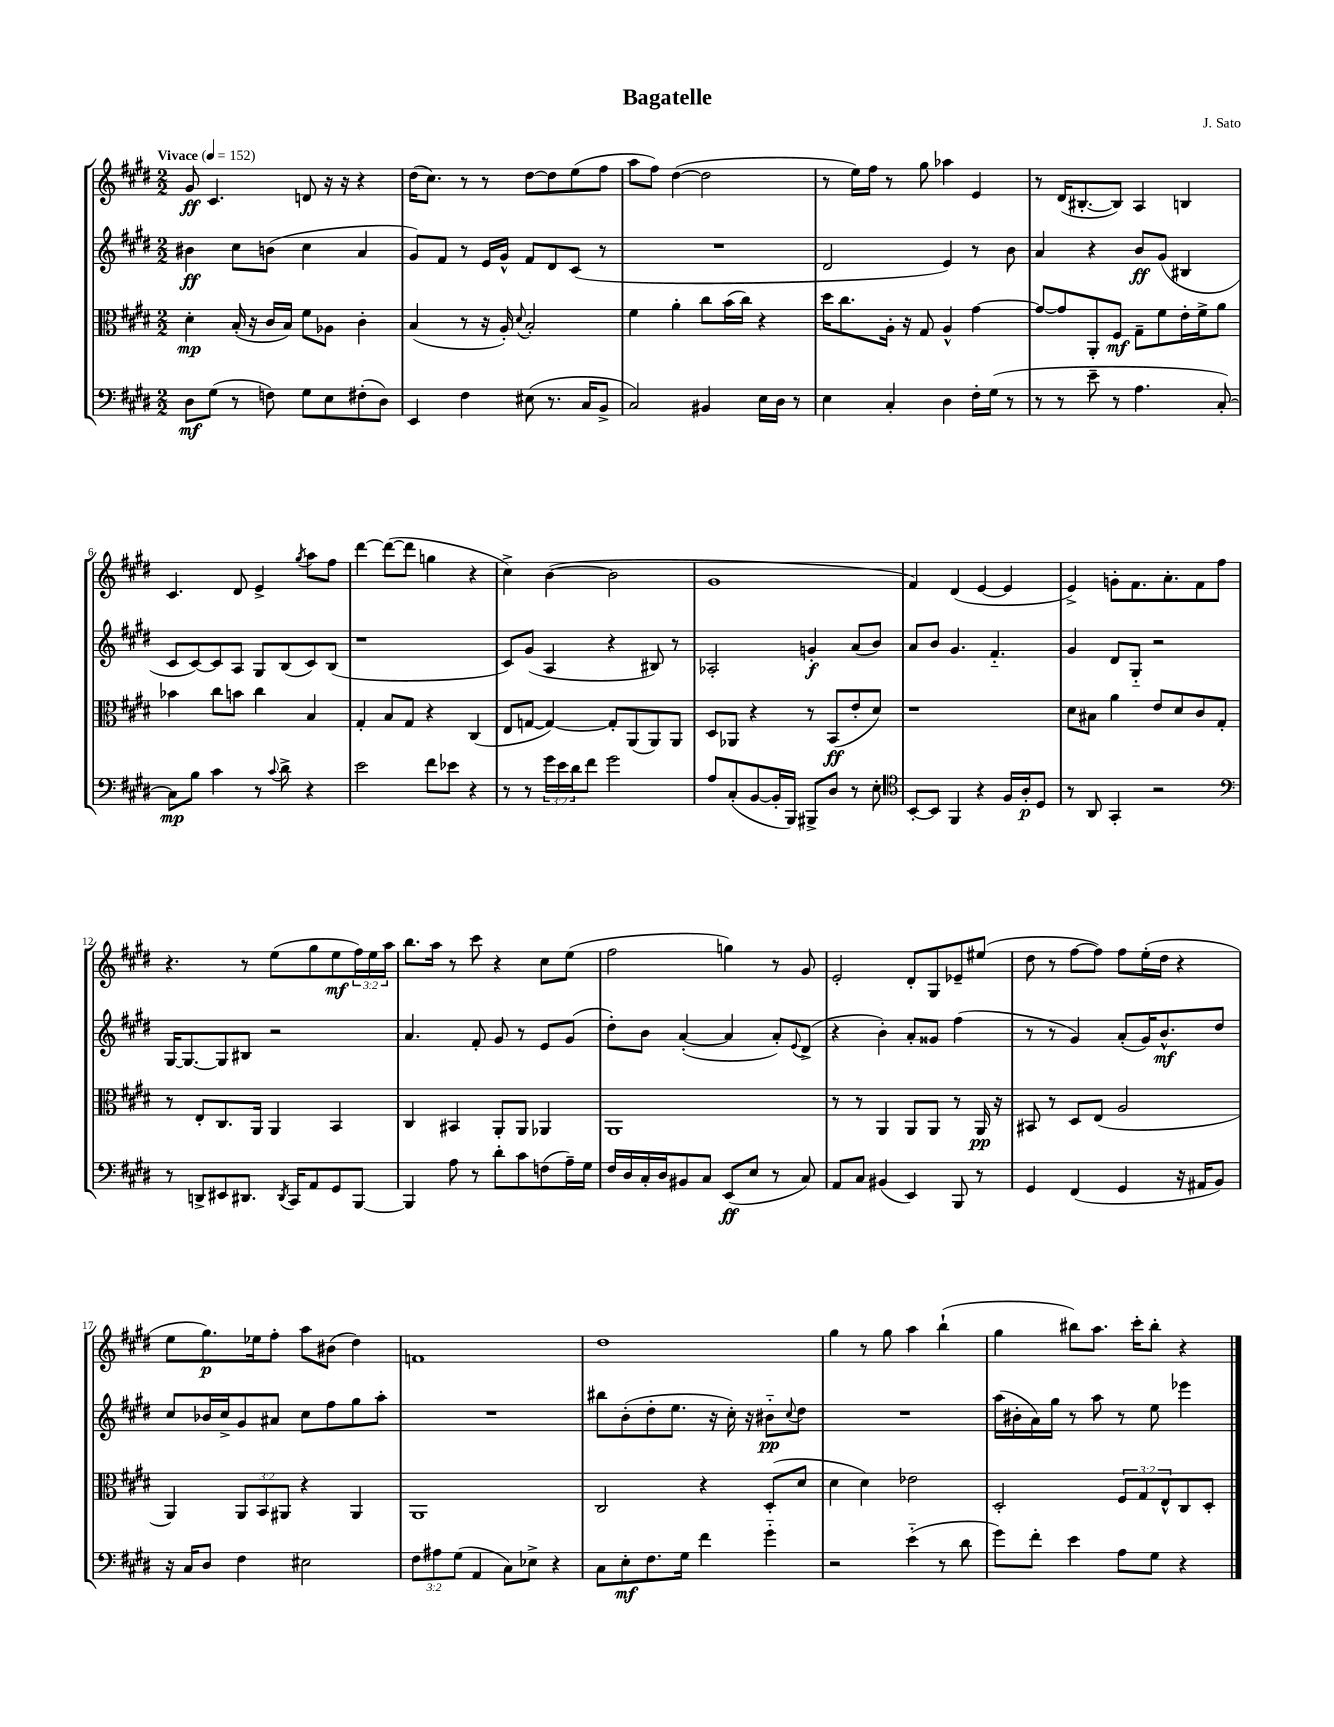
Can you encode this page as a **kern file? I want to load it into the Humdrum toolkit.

**kern	**kern	**kern	**kern
*staff4	*staff3	*staff2	*staff1
*clefF4	*clefC3	*clefG2	*clefG2
*k[f#c#g#d#]	*k[f#c#g#d#]	*k[f#c#g#d#]	*k[f#c#g#d#]
*M2/2	*M2/2	*M2/2	*M2/2
*MM152	*MM152	*MM152	*MM152
8D#	4d#'	4b#	8g#
(8G#	.	.	4.c#
8r	(16B'	8cc#	.
.	16r	.	.
8F)	16c#	(8b	.
.	16B)	.	.
8G#	8f#	4cc#	8d
8E	8A-	.	16r
.	.	.	16r
(8F#'	4c#'	4a	4r
8D#)	.	.	.
=	=	=	=
4EE	(4B	8g#)	(16dd#
.	.	.	8.cc#)
.	.	8f#	.
4F#	8r	8r	8r
.	16r	16e	8r
.	16A')	16g#^^	.
.	8qqd#	.	.
(8E#	2B'	8f#	[8dd#
8.r	.	8d#	8dd#]
.	.	(8c#	(8ee
16C#	.	.	.
8BB^	.	8r	8ff#
=	=	=	=
2C#)	4f#	1r	8aa
.	.	.	8ff#)
.	4a'	.	([4dd#
4BB#	8cc#	.	2dd#]
.	(16b	.	.
.	16cc#)	.	.
16E	4r	.	.
16D#	.	.	.
8r	.	.	.
=	=	=	=
4E	16dd#	2d#	8r
.	8.cc#	.	.
.	.	.	16ee)
.	.	.	16ff#
4C#'	16A'	.	8r
.	16r	.	.
.	8G#	.	8gg#
4D#	4A^^	4e)	4aa-
16F#'	[4g#	8r	4e
(16G#	.	.	.
8r	.	8b	.
=	=	=	=
8r	8g#_	4a	8r
8r	8g#]	.	(16d#
.	.	.	[8.B#'
8e~	8AA'	4r	.
8r	8F#	.	8B#])
4.A	8G#~	8b	4A
.	8f#	(8g#	.
.	16e'	4B#	4B
.	16f#^	.	.
[8C#')	8a	.	.
=	=	=	=
8C#]	4b-	8c#	4.c#
8B	.	[8c#)	.
4c#	8cc#	8c#]	.
.	8b	8A	8d#
8r	4cc#	8G#	4e^
8qqc#	.	.	.
8d#^	.	(8B	.
.	.	.	8qgg#
4r	4B	8c#)	8aa
.	.	(8B	8ff#
=	=	=	=
2e	4G#'	1r	[4ddd#
.	8B	.	(8ddd#_
.	8G#	.	8ddd#]
8f#	4r	.	4gg
8e-	.	.	.
4r	(4C#	.	4r
=	=	=	=
8r	8E	8c#)	4cc#^)
8r	[8G	(8g#	.
24g#	4G_)	4A	([4b
24e	.	.	.
24d#	.	.	.
8f#	.	.	.
2g#	8G']	4r	2b]
.	(8AA	.	.
.	8AA)	8B#)	.
.	8AA	8r	.
=	=	=	=
8A	8D#	2A-'	1g#
(8C#'	8AA-	.	.
[8BB	4r	.	.
16BB']	.	.	.
16BBB)	.	.	.
8BBB#^	8r	4g'	.
8D#	(8BB	.	.
8r	8e'	(8a	.
8E'	8d#)	8b)	.
=	=	=	=
*clefC4	*	*	*
[8BB'	1r	8a	4f#)
8BB]	.	8b	.
4FF#	.	4.g#	(4d#
4r	.	.	[4e
.	.	4.f#'~	.
16F#	.	.	4e]
16A'	.	.	.
8D#	.	.	.
=	=	=	=
8r	8d#	4g#	4e^)
8AA	8B#	.	.
4GG#'	4a	8d#	8g'
.	.	8G#'~	8.f#
2r	8e	2r	.
.	.	.	8.a'
.	8d#	.	.
.	8c#	.	8f#
.	8G#'	.	8ff#
=	=	=	=
*clefF4	*	*	*
8r	8r	[16G#	4.r
.	.	8.G#_	.
8DD^	8E'	.	.
8EE#	8.C#	8G#]	.
8.DD#	.	8B#	8r
.	16AA	.	.
.	4AA	2r	(8ee
8qDD#	.	.	.
16CC#	.	.	.
8AA	.	.	8gg#
8GG#	4BB	.	8ee
[8BBB	.	.	24ff#)
.	.	.	24ee
.	.	.	24aa
=	=	=	=
4BBB]	4C#	4.a	8.bb
.	.	.	16aa
8A	4BB#	.	8r
8r	.	8f#'	8ccc#
8d#'	8AA'	8g#	4r
8c#	8AA	8r	.
(8F	4AA-	8e	8cc#
16A~)	.	(8g#	(8ee
16G#	.	.	.
=	=	=	=
16F#	1AA	8dd#')	2ff#
16D#	.	.	.
16C#'	.	8b	.
16D#	.	.	.
8BB#	.	([4a'	.
8C#	.	.	.
(8EE	.	4a]	4gg)
8E	.	.	.
8r	.	8a')	8r
.	.	8qqe	.
8C#)	.	(8d#^	8g#
=	=	=	=
8AA	8r	4r	2e'
8C#	8r	.	.
(4BB#	4AA	4b')	.
4EE)	8AA	8a'	8d#'
.	8AA	8g##	8G#
8BBB	8r	(4ff#	8e-~
8r	16AA	.	(8ee#
.	16r	.	.
=	=	=	=
4GG#	8BB#	8r	8dd#
.	8r	8r	8r
(4FF#	8D#	4g#)	[8ff#
.	(8E	.	8ff#])
4GG#	2A	(8a'	8ff#
.	.	16g#)	(16ee'
.	.	8.b^^	16dd#
16r	.	.	4r
16AA#	.	.	.
8BB)	.	8dd#	.
=	=	=	=
16r	4AA)	8cc#	8ee
16C#	.	.	.
8D#	.	16b-	8.gg#)
.	.	16cc#^	.
4F#	12AA	8g#	.
.	.	.	16ee-
.	12BB	.	.
.	.	8a#	8ff#'
.	12AA#	.	.
2E#	4r	8cc#	8aa
.	.	8ff#	(8b#
.	4AA#	8gg#	4dd#)
.	.	8aa'	.
=	=	=	=
12F#	1AA	1r	1f
12A#	.	.	.
(12G#	.	.	.
4AA	.	.	.
8C#)	.	.	.
8E-^	.	.	.
4r	.	.	.
=	=	=	=
8C#	2C#	8bb#	1dd#
8E'	.	(8b'	.
8.F#	.	8dd#'	.
.	.	8.ee	.
16G#	.	.	.
4f#	4r	.	.
.	.	16r	.
.	.	16cc#')	.
.	.	16r	.
4g#'~	(8D#'	8b#'~	.
.	.	8qqcc#	.
.	8d#	8dd#	.
=	=	=	=
2r	4d#	1r	4gg#
.	4d#)	.	8r
.	.	.	8gg#
(4e'~	2e-	.	4aa
8r	.	.	(4bb`
8d#	.	.	.
=	=	=	=
8g#)	2D#'	(16aa	4gg#
.	.	16b#'	.
8f#'	.	16a)	.
.	.	16gg#	.
4e	.	8r	8bb#)
.	.	8aa	8.aa
8A	12F#	8r	.
.	.	.	16ccc#'
.	12G#	.	.
8G#	.	8ee	8bb#'
.	12E^^	.	.
4r	8C#	4eee-	4r
.	8D#'	.	.
==	==	==	==
*-	*-	*-	*-
